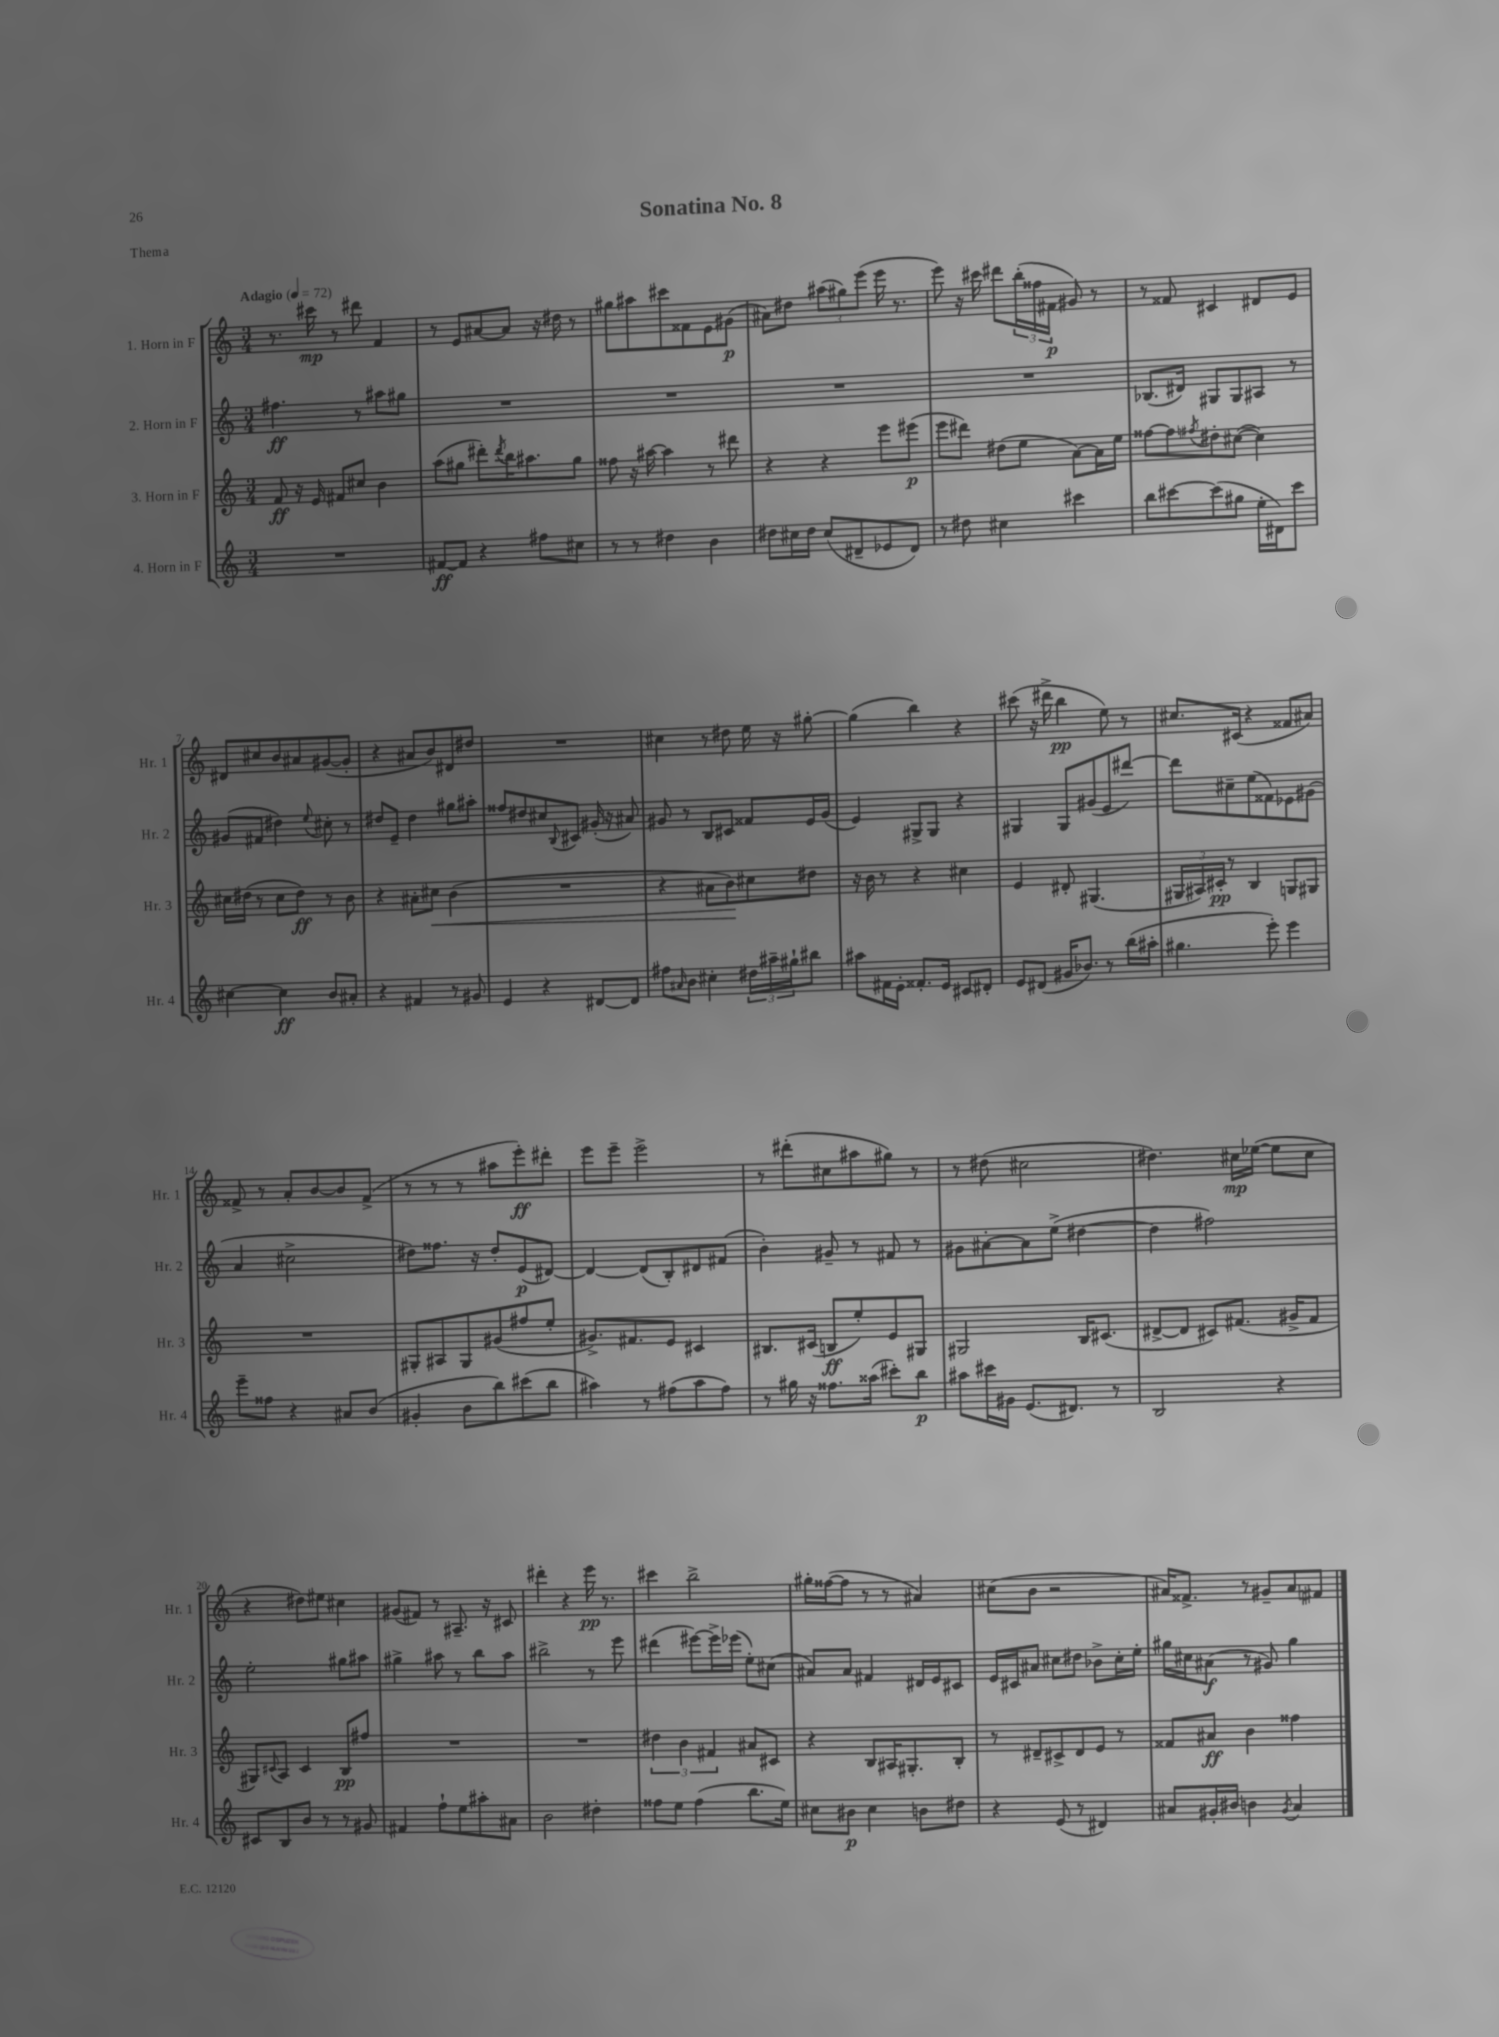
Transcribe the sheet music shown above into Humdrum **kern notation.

**kern	**dynam	**kern	**dynam	**kern	**dynam	**kern	**dynam
*part4	*part4	*part3	*part3	*part2	*part2	*part1	*part1
*staff4	*staff4	*staff3	*staff3	*staff2	*staff2	*staff1	*staff1
*I"4. Horn in F	*	*I"3. Horn in F	*	*I"2. Horn in F	*	*I"1. Horn in F	*
*I'Hr. 4	*	*I'Hr. 3	*	*I'Hr. 2	*	*I'Hr. 1	*
*clefG2	*	*clefG2	*	*clefG2	*	*clefG2	*
*k[]	*	*k[]	*	*k[]	*	*k[]	*
*M3/4	*	*M3/4	*	*M3/4	*	*M3/4	*
*MM72	*	*MM72	*	*MM72	*	*MM72	*
=1	=1	=1	=1	=1	=1	=1	=1
!	!	!	!	!	!	!LO:TX:a:B:t=Adagio	!
2.r	.	8f/	ff	4.ff#X\	ff	8.r	.
.	.	16r	.	.	.	.	.
.	.	16e/	.	.	.	16ccc#X\	mp
.	.	8f#X/L	.	.	.	8r	.
.	.	8cc#X/J	.	8r	.	8ddd#X\	.
.	.	4b\	.	8aa#X\L	.	4f/	.
.	.	.	.	8gg#X\J	.	.	.
=2	=2	=2	=2	=2	=2	=2	=2
[8f#X/L	ff	(8aa\L	.	2.r	.	8r	.
8f#/J]	.	8gg#X\J	.	.	.	8e/L	.
4r	.	8ddd#X'\L)	.	.	.	[8a#X/	.
.	.	8qddd#/	.	.	.	.	.
.	.	16bb\K	.	.	.	8a#/J]	.
.	.	8.aa#X\	.	.	.	.	.
8ff#X\L	.	.	.	.	.	16r	.
.	.	.	.	.	.	16dd#X\	.
8cc#X\J	.	8gg#\J	.	.	.	8r	.
=3	=3	=3	=3	=3	=3	=3	=3
8r	.	8ff##X\	.	2.r	.	8gg#X\L	.
8r	.	16r	.	.	.	8aa#X\	.
.	.	[16aa#X\	.	.	.	.	.
4dd#X\	.	4aa#\]	.	.	.	8ccc#X\	.
.	.	.	.	.	.	8f##X\	.
4b\	.	8r	.	.	.	8e\	.
.	.	8ddd#X\	.	.	.	(8g#X\J	p
=4	=4	=4	=4	=4	=4	=4	=4
8dd#X\L	.	4r	.	2.r	.	8a#X\L)	.
16cc#X\L	.	.	.	.	.	8dd#X\J	.
16dd#\JJ	.	.	.	.	.	.	.
(8cc#/L	.	4r	.	.	.	(12aa#X\L	.
.	.	.	.	.	.	12gg#X\)	.
8d#X~/	.	.	.	.	.	.	.
.	.	.	.	.	.	(12eee\J	.
8e-X/	.	8eee\L	.	.	.	16eee\	.
.	.	.	.	.	.	8.r	.
8d#/J)	.	(8eee#X\J	p	.	.	.	.
=5	=5	=5	=5	=5	=5	=5	=5
8r	.	8eee\L	.	2.r	.	8eee\)	.
8dd#X\	.	8ddd#X\J)	.	.	.	16r	.
.	.	.	.	.	.	16ccc#X\	.
4cc#X\	.	(8dd#X\L	.	.	.	8ddd#X\L	.
.	.	8ee\J	.	.	.	(24bb'\L	.
.	.	.	.	.	.	24ff##X\	.
.	.	.	.	.	.	24f#X\JJ	p
4ccc#X\	.	[8a\L)	.	.	.	8g#X/)	.
.	.	16a\L]	.	.	.	8r	.
.	.	16ee\JJ	.	.	.	.	.
=6	=6	=6	=6	=6	=6	=6	=6
8bb\L	.	[8ff##X\L	.	(8.B-X/L	.	8r	.
[8ccc#X\	.	8ff##\]	.	.	.	8f##X/	.
.	.	.	.	16d#X/Jk)	.	.	.
.	.	8qff#X/	.	.	.	.	.
(8ccc#\]	.	8dd#X'\	.	8G#X/L	.	4c#X/	.
8gg#X\J	.	([8cc#X\J	.	8G#/	.	.	.
16ee'\LL	.	4cc#\])	.	8A#X/J	.	8d#X/L	.
16d#X\J)	.	.	.	.	.	.	.
8ccc#\J	.	.	.	8r	.	8e/J	.
!!LO:LB:g=z
=7	=7	=7	=7	=7	=7	=7	=7
[4cc#X\	.	16cc#X\LL	.	(8g#X/L	.	8d#X/L	.
.	.	(16dd#X\JJ	.	.	.	.	.
.	.	8r	.	8f#X/J	.	8cc#X/	.
4cc#\]	ff	8cc#\L	.	4dd#X\)	.	8b/	.
.	.	8dd#\J)	ff	.	.	8a#X/	.
.	.	.	.	8qqee/	.	.	.
8b/L	.	8r	.	8cc#X'\	.	([8g#X/	.
8a#X'/J	.	8b\	.	8r	.	8g#'/J]	.
=8	=8	=8	=8	=8	=8	=8	=8
4r	.	4r	.	8dd#X/L	.	4r	.
.	.	.	.	8e~/J	.	.	.
4f#X/	.	8a#X'\L	.	4dd#\	.	8a#X/L	.
!	!	!	!LO:HP:b	!	!	!	!
.	.	8cc#X\J	<	.	.	8b/)	.
8r	.	(4b\	.	8gg#X\L	.	8d#X/	.
8g#X/	.	.	.	8aa#X'\J	.	8dd#X/J	.
=9	=9	=9	=9	=9	=9	=9	=9
4e/	.	2.r	.	8ff##X/L	.	2.r	.
.	.	.	.	8dd#X/	.	.	.
4r	.	.	.	8cc#X/	.	.	.
.	.	.	.	8qqB/	.	.	.
.	.	.	.	8c#X/J	.	.	.
[8d#X/L	.	.	.	(16g#X'/	.	.	.
.	.	.	.	16r	.	.	.
8d#/J]	.	.	.	8a#X/)	.	.	.
=10	=10	=10	=10	=10	=10	=10	=10
8ff#X\L	.	4r	.	8g#X/	.	4cc#X\	.
16qqa#X/	.	.	.	.	.	.	.
8b\J	.	.	.	8r	.	.	.
4cc#X'\	.	8a#X\L	.	8B/L	.	8r	.
.	.	8b\)	.	8c#X/J	.	8dd#X\	.
24dd#X\LL	.	8cc#X\	[	8f##X/L	.	16ee\	.
24aa#X~\	.	.	.	.	.	.	.
.	.	.	.	.	.	16r	.
24gg#X`\J	.	.	.	.	.	.	.
8bb#X\J	.	8dd#X\J	.	16e/L	.	[8gg#X'\	.
.	.	.	.	(16g#/JJ	.	.	.
=11	=11	=11	=11	=11	=11	=11	=11
8aa#X\L	.	16r	.	4e/)	.	(4gg#\]	.
.	.	16b\	.	.	.	.	.
16f#X\L	.	8r	.	.	.	.	.
16e'\JJ	.	.	.	.	.	.	.
8.f##X'/L	.	4r	.	8G#X^/L	.	4bb\)	.
.	.	.	.	8G#/J	.	.	.
16e/Jk	.	.	.	.	.	.	.
8c#X/L	.	4cc#X\	.	4r	.	4r	.
8d#X'/J	.	.	.	.	.	.	.
=12	=12	=12	=12	=12	=12	=12	=12
8e/L	.	4e/	.	4G#X/	.	(8ccc#X\	.
(8d#X/J	.	.	.	.	.	16r	.
.	.	.	.	.	.	16ddd#X^\	.
16g#X/KL	.	8d#X'/	.	8G#/L	.	4bb\	pp
8.b-X/J)	.	.	.	.	.	.	.
.	.	(4.G#X/	.	(8g#X/	.	.	.
8r	.	.	.	8e/	.	8ee\)	.
(16bb\LL	.	.	.	[8ddd#X/J)	.	8r	.
16aa#X'\JJ	.	.	.	.	.	.	.
=13	=13	=13	=13	=13	=13	=13	=13
4.gg#X\	.	24G#X/LL	.	8ddd#\L]	.	8.cc#X/L	.
.	.	24A#X/)	.	.	.	.	.
.	.	24c#X'/JJ	pp	.	.	.	.
.	.	8r	.	8cc#X~\	.	.	.
.	.	.	.	.	.	(16c#X/Jk	.
.	.	4B/	.	(8ee\	.	4r	.
8eee'\)	.	.	.	8f##X\)	.	.	.
4eee\	.	8Gn/L	.	8e-X\	.	8f##X/L	.
.	.	8G#X/J	.	(8g#X\J	.	8a#X/J)	.
!!LO:LB:g=z
=14	=14	=14	=14	=14	=14	=14	=14
8eee~\L	.	2.r	.	4a/	.	8f##X^/	.
8ff##X\J	.	.	.	.	.	8r	.
4r	.	.	.	2cc#X^\	.	8a'/L	.
.	.	.	.	.	.	[8b/	.
8a#X/L	.	.	.	.	.	8b/]	.
(8b/J	.	.	.	.	.	(8f##^/J	.
=15	=15	=15	=15	=15	=15	=15	=15
4g#X'/	.	8G#X'/L	.	8dd#X\L)	.	8r	.
.	.	8A#X/	.	8.ff##X\J	.	8r	.
8b\L	.	8G#/	.	.	.	8r	.
.	.	.	.	16r	.	.	.
8bb\)	.	(8g#X/	.	8dd#'/L	.	8aa#X\L	.
(8ccc#X\	.	8ff#X/	.	(8e/	p	8eee'\)	ff
8bb\J	.	8ee'/J	.	[8d#X/J)	.	8ddd#X'\J	.
=16	=16	=16	=16	=16	=16	=16	=16
4aa#X\)	.	8.g#X^/L)	.	4d#/_	.	8eee\L	.
.	.	.	.	.	.	8eee~\J	.
.	.	8.f#X/	.	.	.	.	.
8r	.	.	.	(8d#/L]	.	2eee^\	.
(8ff#X\L	.	8e/J	.	8B'/)	.	.	.
8aa#\	.	4c#X/	.	8d#X/	.	.	.
8ff#\J)	.	.	.	(8f#X/J	.	.	.
=17	=17	=17	=17	=17	=17	=17	=17
8r	.	8.B#X/L	.	4b'\)	.	8r	.
16gg#X\	.	.	.	.	.	(8ddd#X'\L	.
16r	.	(16c#X/Jk	.	.	.	.	.
8.ff##X\L	.	8Bn/L	ff	8g#X~/	.	8cc#X\	.
.	.	8ee'/)	.	8r	.	8aa#X\	.
(16aa##X\Jk	.	.	.	.	.	.	.
8ccc#X'\L)	.	8e/	.	8f#X/	.	8gg#X\J)	.
8bb\J	p	8G#X/J	.	8r	.	8r	.
=18	=18	=18	=18	=18	=18	=18	=18
8aa#X\L	.	2G#X/	.	8g#X\L	.	8r	.
16ccc#X\L	.	.	.	[8a#X'\	.	(8dd#X\	.
16g#X\JJ	.	.	.	.	.	.	.
(8.e/L	.	.	.	8a#\]	.	2cc#X\	.
.	.	.	.	(8ee^\J	.	.	.
8.d#X/J)	.	.	.	.	.	.	.
.	.	16B/KL	.	[4dd#X\	.	.	.
.	.	(8.c#X/J	.	.	.	.	.
8r	.	.	.	.	.	.	.
=19	=19	=19	=19	=19	=19	=19	=19
2B/	.	[8d#X^/L	.	4dd#\]	.	4.dd#X\)	.
.	.	8d#/J]	.	.	.	.	.
.	.	8c#X/L)	.	2ff#X\)	.	.	.
.	.	(8.f#X/J	.	.	.	16cc#X\LL	mp
.	.	.	.	.	.	([16ee-X\JJ	.
4r	.	.	.	.	.	8ee-\L]	.
.	.	16g#X^/KL	.	.	.	.	.
.	.	8f#/J	.	.	.	8cc#\J	.
!!LO:LB:g=z
=20	=20	=20	=20	=20	=20	=20	=20
8c#X/L	.	8G#X/L)	.	2ee'\	.	4r	.
.	.	8qqc#X/	.	.	.	.	.
8B/	.	8A/J	.	.	.	.	.
8b/J	.	4c#/	.	.	.	8dd#X\L)	.
8r	.	.	.	.	.	8ee#X\J	.
8r	.	8B/L	pp	8gg#X\L	.	4cc#X\	.
8g#X/	.	8ff#X/J	.	8aa#X\J	.	.	.
=21	=21	=21	=21	=21	=21	=21	=21
4f#X/	.	2.r	.	4gg#X^\	.	(8g#X/L	.
.	.	.	.	.	.	8f#X/J)	.
8ff`\L	.	.	.	8aa#X\	.	8r	.
8ee\	.	.	.	8r	.	8.A#X~/	.
8aa#X'\	.	.	.	8bb\L	.	.	.
.	.	.	.	.	.	16r	.
8a#X\J	.	.	.	8aa#\J	.	8c#X/	.
=22	=22	=22	=22	=22	=22	=22	=22
2b\	.	2.r	.	2bb#X^\	.	4ddd#X'\	.
.	.	.	.	.	.	4r	.
4dd#X'\	.	.	.	8r	.	16eee\	pp
.	.	.	.	.	.	8.r	.
.	.	.	.	8eee\	.	.	.
=23	=23	=23	=23	=23	=23	=23	=23
8ff##X\L	.	6dd#X\	.	(4ddd#X\	.	4ccc#X\	.
8ee\J	.	.	.	.	.	.	.
.	.	6b\	.	.	.	.	.
(4ff##\	.	.	.	[8eee#X\L)	.	2bb^\	.
.	.	6f#X/	.	.	.	.	.
.	.	.	.	16eee#^\L]	.	.	.
.	.	.	.	(16eee-X\JJ	.	.	.
8.bb\L	.	8a#X/L	.	8ee'\L)	.	.	.
.	.	8c#X/J	.	(8cc#X\J	.	.	.
16ee\Jk)	.	.	.	.	.	.	.
=24	=24	=24	=24	=24	=24	=24	=24
8cc#X\L	.	4r	.	8a#X/L)	.	16gg#X'\LL	.
.	.	.	.	.	.	([16ff##X\J	.
8b#X\J	p	.	.	8a#/J	.	8ff##\J]	.
4cc#\	.	8B/L	.	4f#X/	.	8r	.
.	.	16A#X/K	.	.	.	8r	.
.	.	8.G#X'/	.	.	.	.	.
8bn\L	.	.	.	16d#X/LL	.	4a#X/)	.
.	.	.	.	16e/J	.	.	.
8dd#X\J	.	8B'/J	.	8c#X/J	.	.	.
=25	=25	=25	=25	=25	=25	=25	=25
4r	.	8r	.	16e/LL	.	(8cc#X\L	.
.	.	.	.	16c#X/J	.	.	.
.	.	8d#X~/L	.	8a#X/J	.	8b\J	.
(8e/	.	8c#X^/	.	8cc#X\L	.	2r	.
8r	.	8d#/	.	8dd#X\J	.	.	.
4d#X/)	.	8e/J	.	8b-X^\L	.	.	.
.	.	8r	.	16cc#'\L	.	.	.
.	.	.	.	16ee'\JJ	.	.	.
=26	=26	=26	=26	=26	=26	=26	=26
8a#X/L	.	8f##X/L	.	16gg#X\LL	.	16a#X/KL)	.
.	.	.	.	16cc#X\J	.	8.f##X^/J	.
16g#X'/L	.	8a#X/J	ff	(8a#X\J	f	.	.
16b#X/JJ	.	.	.	.	.	.	.
4bn\	.	4b\	.	8r	.	8r	.
.	.	.	.	8g#X/)	.	8g#X~/L	.
8qg#/	.	.	.	.	.	.	.
4a#/	.	4ff##X\	.	4gg#\	.	8a#/	.
.	.	.	.	.	.	8f#X/J	.
==	==	==	==	==	==	==	==
*-	*-	*-	*-	*-	*-	*-	*-
